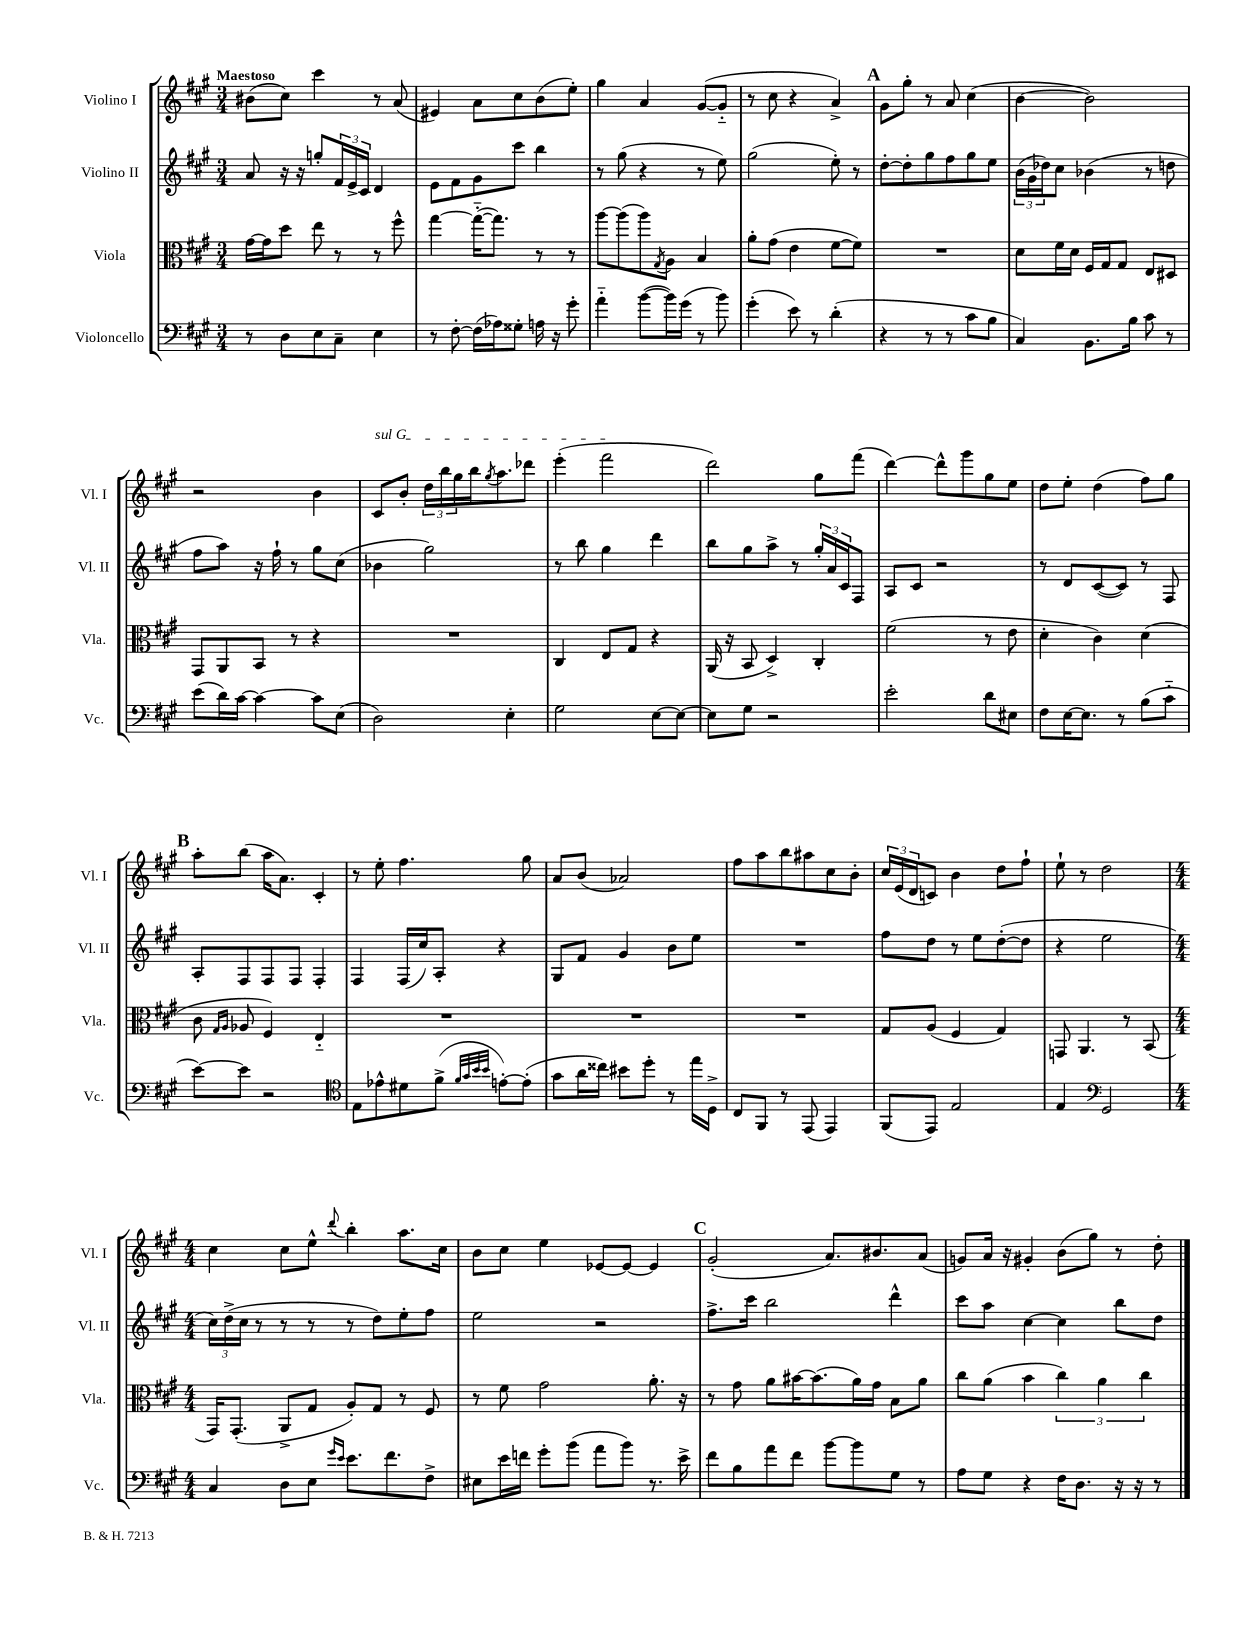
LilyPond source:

<<
\new StaffGroup <<
\new Staff = "s0" \with { instrumentName = "Violino I" shortInstrumentName = "Vl. I" } {
    \clef treble \key a \major \numericTimeSignature \time 3/4 \tempo "Maestoso"
    bis'8( cis''8) cis'''4 r8 a'8( |
    eis'4) a'8 cis''8 b'8( e''8-.) |
    gis''4 a'4 gis'8~( gis'8-_ |
    r8 cis''8 r4 a'4->) |
    \mark \markup { \bold "A" } gis'8 gis''8-. r8 a'8 cis''4( |
    b'4~ b'2) |
    r2 b'4 |
    \once \override TextSpanner.bound-details.left.text = \markup { \italic "sul G" } cis'8\startTextSpan b'8-. \tuplet 3/2 { d''16 b''16 gis''16 } b''16 \acciaccatura { gis''8 } a''8. des'''8 |
    e'''4-.( fis'''2\stopTextSpan |
    d'''2) gis''8 fis'''8( |
    d'''4~) d'''8-^ gis'''8 gis''8 e''8 |
    d''8 e''8-. d''4( fis''8) gis''8 |
    \mark \markup { \bold "B" } a''8-. b''8( a''16 a'8.) cis'4-. |
    r8 e''8-. fis''4. gis''8 |
    a'8 b'8( aes'2) |
    fis''8 a''8 b''8 ais''8 cis''8 b'8-. |
    \tuplet 3/2 { cis''16 e'16( d'16 } c'8) b'4 d''8 fis''8-! |
    e''8-! r8 d''2 |
    \numericTimeSignature \time 4/4 cis''4 cis''8 e''8-^ \appoggiatura { d'''8 } b''4-. a''8. cis''16 |
    b'8 cis''8 e''4 ees'8~ ees'8~ ees'4 |
    \mark \markup { \bold "C" } gis'2-.( a'8.) bis'8. a'8( |
    g'8) a'16 r16 gis'4-. b'8( gis''8) r8 d''8-. \bar "|." |
}
\new Staff = "s1" \with { instrumentName = "Violino II" shortInstrumentName = "Vl. II" } {
    \clef treble \key a \major \numericTimeSignature \time 3/4
    a'8 r16 r16 g''8-. \tuplet 3/2 { fis'16 e'16-> cis'16 } d'4 |
    e'8 fis'8 gis'8 cis'''8 b''4 |
    r8 gis''8( r4 r8 e''8) |
    gis''2( e''8-.) r8 |
    \mark \markup { \bold "A" } d''8~-. d''8-. gis''8 fis''8 gis''8 e''8 |
    \tuplet 3/2 { b'16( gis'16 des''16) } cis''8 bes'4( r8 d''8 |
    fis''8 a''8) r16 fis''16-! r8 gis''8 cis''8( |
    bes'4 gis''2) |
    r8 b''8 gis''4 d'''4 |
    b''8 gis''8 a''8-> r8 \tuplet 3/2 { gis''16-. a'16 cis'16 } fis8 |
    a8 cis'8 r2 |
    r8 d'8 cis'8~( cis'8) r8 fis8 |
    \mark \markup { \bold "B" } a8-. fis8 fis8 fis8 fis4-. |
    fis4 fis16( cis''16) a8-. r4 |
    gis8 fis'8 gis'4 b'8 e''8 |
    R2. |
    fis''8 d''8 r8 e''8 d''8~-.( d''8 |
    r4 e''2 |
    \numericTimeSignature \time 4/4 \tuplet 3/2 { cis''16) d''16->( cis''16 } r8 r8 r8 r8 d''8) e''8-. fis''8 |
    e''2 r2 |
    \mark \markup { \bold "C" } fis''8.-> cis'''16 b''2 d'''4-^ |
    cis'''8 a''8 cis''4~ cis''4 b''8 d''8 \bar "|." |
}
\new Staff = "s2" \with { instrumentName = "Viola" shortInstrumentName = "Vla." } {
    \clef alto \key a \major \numericTimeSignature \time 3/4
    gis'16~ gis'16 d''8 e''8 r8 r8 fis''8-^ |
    gis''4~ gis''16~-_( gis''8.) r8 r8 |
    a''8~ a''8( a''8) \acciaccatura { gis8 } a8 b4 |
    a'8-. gis'8( e'4 fis'8~ fis'8) |
    \mark \markup { \bold "A" } R2. |
    d'8 fis'16 d'16 fis16 gis16 gis8 e8 dis8 |
    gis,8 a,8 b,8 r8 r4 |
    R2. |
    cis4 e8 gis8 r4 |
    a,16( r16 b,8 d4->) cis4-. |
    fis'2( r8 e'8 |
    d'4-. cis'4) d'4( |
    \mark \markup { \bold "B" } cis'8 \grace { gis16 a16 } aes8 fis4) e4-_ |
    R2. |
    R2. |
    R2. |
    gis8 a8( fis4 gis4) |
    g,8 a,4. r8 b,8( |
    \numericTimeSignature \time 4/4 gis,16) gis,8.-.( a,8-> gis8 a8-.) gis8 r8 fis8 |
    r8 fis'8 gis'2 a'8.-. r16 |
    \mark \markup { \bold "C" } r8 gis'8 a'8 bis'16~ bis'8.( a'16) gis'16 b8 a'8 |
    cis''8 a'8( b'4 \tuplet 3/2 { cis''4) a'4 cis''4 } \bar "|." |
}
\new Staff = "s3" \with { instrumentName = "Violoncello" shortInstrumentName = "Vc." } {
    \clef bass \key a \major \numericTimeSignature \time 3/4
    r8 d8 e8 cis8-- e4 |
    r8 fis8~-. fis16( aes16) gisis8-. a16 r16 gis'8-. |
    a'4-_ b'8~( b'16) gis'16( r8 b'8) |
    gis'4-.( e'8) r8 d'4-.( |
    \mark \markup { \bold "A" } r4 r8 r8 cis'8 b8 |
    cis4) b,8. b16 cis'8 r8 |
    e'8( d'16) cis'16~ cis'4~ cis'8 e8( |
    d2) e4-. |
    gis2 e8~ e8~ |
    e8 gis8 r2 |
    e'2-. d'8 eis8 |
    fis8 e16~ e8. r8 b8( cis'8-_ |
    \mark \markup { \bold "B" } e'8~) e'8 r2 |
    \clef tenor e8 ees'8-^ dis'8 fis'8->( \grace { fis'32 gis'32 b'32 b'32 } e'8~-.) e'8-.( |
    gis'8 a'16 cisis''16) bis'8 d''8-. r8 e''16 d16-> |
    cis8 fis,8 r8 e,8( e,4) |
    fis,8( e,8) e2 |
    e4 \clef bass gis,2 |
    \numericTimeSignature \time 4/4 cis4 d8 e8 \grace { gis'16 e'16 } e'8. fis'8. fis8-> |
    eis8 e'16 f'16 gis'8-. b'8( a'8 b'8) r8. e'16-> |
    \mark \markup { \bold "C" } fis'8 b8 a'8 fis'8 b'8~ b'8 gis8 r8 |
    a8 gis8 r4 fis16 d8. r16 r16 r8 \bar "|." |
}
>>
>>
\layout { \context { \Score \remove "Bar_number_engraver" } }
